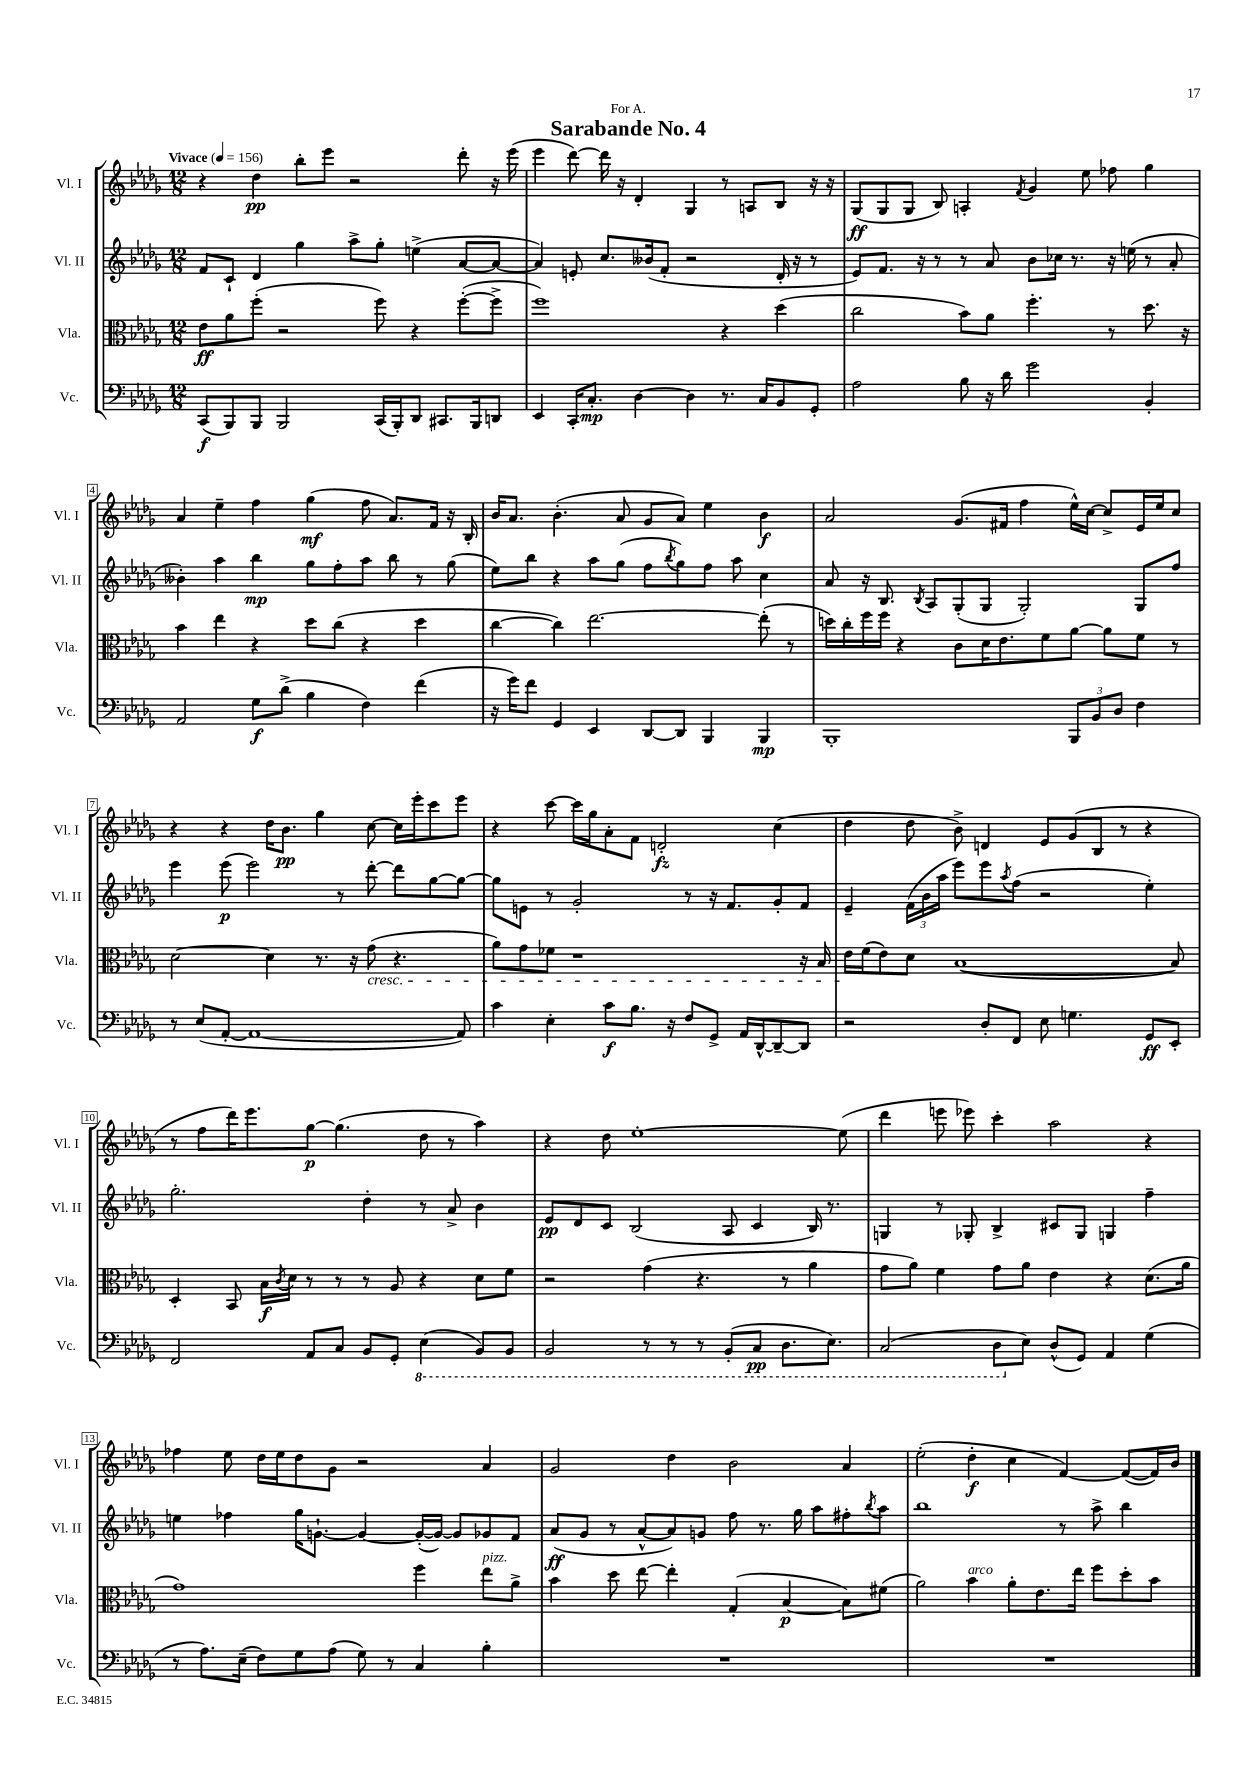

**kern	**dynam	**kern	**dynam	**kern	**dynam	**kern	**dynam
*part4	*part4	*part3	*part3	*part2	*part2	*part1	*part1
*staff4	*staff4	*staff3	*staff3	*staff2	*staff2	*staff1	*staff1
*I"Vc.	*	*I"Vla.	*	*I"Vl. II	*	*I"Vl. I	*
*I'Vc.	*	*I'Vla.	*	*I'Vl. II	*	*I'Vl. I	*
*clefF4	*	*clefC3	*	*clefG2	*	*clefG2	*
*k[b-e-a-d-g-]	*	*k[b-e-a-d-g-]	*	*k[b-e-a-d-g-]	*	*k[b-e-a-d-g-]	*
*M12/8	*	*M12/8	*	*M12/8	*	*M12/8	*
*MM156	*	*MM156	*	*MM156	*	*MM156	*
=1	=1	=1	=1	=1	=1	=1	=1
!	!	!	!	!	!	!LO:TX:a:B:t=Vivace	!
(8CC/L	f	8e-\L	ff	8f/L	.	4r	.
8BBB-/)	.	8a-\	.	8c`/J	.	.	.
8BBB-/J	.	(8ff'\J	.	4d-/	.	4dd-\	pp
2BBB-/	.	2r	.	.	.	.	.
.	.	.	.	4gg-\	.	8bb-'\L	.
.	.	.	.	.	.	8eee-\J	.
.	.	.	.	8aa-^\L	.	2r	.
(16CC/LL	.	8ff\)	.	8gg-'\J	.	.	.
16BBB-'/J)	.	.	.	.	.	.	.
8DD-/J	.	4r	.	(4een^\	.	.	.
8.CC#X/L	.	.	.	.	.	.	.
.	.	([8ff'\L	.	[8a-/L	.	8ddd-'\	.
16BBB-/k	.	.	.	.	.	.	.
8DDn/J	.	8ff^\J]	.	8a-/J_	.	16r	.
.	.	.	.	.	.	(16eee-\	.
=2	=2	=2	=2	=2	=2	=2	=2
4EE-/	.	1ff)	.	4a-/])	.	4eee-\	.
16CC'/KL	.	.	.	8en'/	.	[8ddd-\)	.
8.C'/J	mp	.	.	.	.	.	.
.	.	.	.	8.cc/L	.	16ddd-\]	.
.	.	.	.	.	.	16r	.
[4D-\	.	.	.	.	.	4d-'/	.
.	.	.	.	(16b--X/k	.	.	.
.	.	.	.	8f'/J	.	.	.
4D-\]	.	.	.	2r	.	4G-/	.
8.r	.	4r	.	.	.	8r	.
.	.	.	.	.	.	8An/L	.
16C/KL	.	.	.	.	.	.	.
8BB-/	.	(4dd-\	.	16d-'/	.	8B-/J	.
.	.	.	.	16r	.	.	.
8GG-'/J	.	.	.	8r	.	16r	.
.	.	.	.	.	.	16r	.
=3	=3	=3	=3	=3	=3	=3	=3
2A-\	.	2cc\	.	8e-/L)	.	(8G-/L	ff
.	.	.	.	8.f/J	.	8G-/	.
.	.	.	.	.	.	8G-/J	.
.	.	.	.	16r	.	.	.
.	.	.	.	8r	.	8B-/)	.
8B-\	.	8b-\L)	.	8r	.	4An'/	.
16r	.	8a-\J	.	8a-/	.	.	.
16d-\	.	.	.	.	.	.	.
.	.	.	.	.	.	8qf/	.
2g-\	.	4.ff'\	.	8b-\L	.	4g-/	.
.	.	.	.	16cc-X\Jk	.	.	.
.	.	.	.	8.r	.	.	.
.	.	.	.	.	.	8ee-\	.
.	.	8r	.	16r	.	8ff-X\	.
.	.	.	.	(16een\	.	.	.
4BB-'/	.	8.dd-\	.	8r	.	4gg-\	.
.	.	.	.	8a-'/	.	.	.
.	.	16r	.	.	.	.	.
!!LO:LB:g=z
=4	=4	=4	=4	=4	=4	=4	=4
2AA-/	.	4b-\	.	4b--X'\)	.	4a-/	.
.	.	4ee-\	.	4aa-\	.	4ee-~\	.
8G-\L	f	4r	.	4bb-\	mp	4ff\	.
(8d-^\J	.	.	.	.	.	.	.
4B-\	.	8dd-\L	.	8gg-\L	.	(4gg-\	mf
.	.	(8cc\J	.	8ff'\	.	.	.
4F\)	.	4r	.	8aa-\J	.	8ff\	.
.	.	.	.	8bb-\	.	8.a-/L)	.
(4f\	.	4dd-\	.	8r	.	.	.
.	.	.	.	.	.	16f/Jk	.
.	.	.	.	(8gg-\	.	16r	.
.	.	.	.	.	.	16B-'/	.
=5	=5	=5	=5	=5	=5	=5	=5
16r	.	[4cc\	.	8ee-\L)	.	16b-/KL	.
16g-\KL)	.	.	.	.	.	8.a-/J	.
8f\J	.	.	.	8bb-\J	.	.	.
4GG-/	.	4cc\])	.	4r	.	(4.b-'\	.
4EE-/	.	[2.ee-\	.	8aa-\L	.	.	.
.	.	.	.	(8gg-\J	.	8a-/	.
[8DD-/L	.	.	.	8ff\L	.	8g-/L	.
.	.	.	.	8qbb-/	.	.	.
8DD-/J]	.	.	.	8gg-\)	.	8a-/J)	.
4BBB-/	.	.	.	8ff\J	.	4ee-\	.
.	.	.	.	8aa-\	.	.	.
4BBB-/	mp	(8ee-'\]	.	4cc\	.	4b-\	f
.	.	8r	.	.	.	.	.
=6	=6	=6	=6	=6	=6	=6	=6
1BBB-'	.	16ddn\LL)	.	8a-/	.	2a-/	.
.	.	16cc'\	.	.	.	.	.
.	.	16ff\	.	16r	.	.	.
.	.	16ff\JJ	.	8.B-/	.	.	.
.	.	4r	.	.	.	.	.
.	.	.	.	8qB-/	.	.	.
.	.	.	.	8A-/L	.	.	.
.	.	8c\L	.	(8G-'/	.	(8.g-/L	.
.	.	16d-\K	.	8G-/J	.	.	.
.	.	8.e-\	.	.	.	16f#X/Jk	.
.	.	.	.	2G-'/)	.	4ff\	.
.	.	8f\	.	.	.	.	.
12BBB-/L	.	[8a-\J	.	.	.	16ee-^^\LL)	.
.	.	.	.	.	.	[16cc\JJ	.
12BB-/	.	.	.	.	.	.	.
.	.	8a-\L]	.	.	.	8cc^/L]	.
12D-/J	.	.	.	.	.	.	.
4F\	.	8f\J	.	8G-/L	.	16e-/L	.
.	.	.	.	.	.	16ee-/J	.
.	.	8r	.	8ff/J	.	8cc/J	.
!!LO:LB:g=z
=7	=7	=7	=7	=7	=7	=7	=7
8r	.	[2d-\	.	4eee-\	.	4r	.
(8E-/L	.	.	.	.	.	.	.
[8AA-'/J	.	.	.	(8eee-\	p	4r	.
1AA-_	.	.	.	2eee-\)	.	.	.
.	.	4d-\]	.	.	.	16dd-\KL	.
.	.	.	.	.	.	8.b-\J	pp
.	.	8.r	.	.	.	4gg-\	.
.	.	.	.	8r	.	.	.
.	.	16r	.	.	.	.	.
!	!	!LO:TX:b:i:t=cresc.	!	!	!	!	!
.	.	(8g-\	.	[8ddd-'\	.	[8cc\	.
.	.	4.r	.	8ddd-\L]	.	16cc\LL]	.
.	.	.	.	.	.	16eee-'\J	.
.	.	.	.	[8gg-\	.	8ccc\	.
8AA-/])	.	.	.	8gg-\J_	.	8eee-\J	.
=8	=8	=8	=8	=8	=8	=8	=8
4c\	.	8a-\L)	.	8gg-\L]	.	4r	.
.	.	8g-\	.	8en\J	.	.	.
4E-'\	.	8f-X\J	.	8r	.	[8ccc\	.
.	.	1r	.	2g-'/	.	16ccc\LL]	.
.	.	.	.	.	.	16gg-\J	.
8c\L	f	.	.	.	.	8a-'\	.
8.B-\J	.	.	.	.	.	8f\J	.
.	.	.	.	.	.	2dn'/	fz
16r	.	.	.	.	.	.	.
8F/L	.	.	.	8r	.	.	.
8GG-^/J	.	.	.	16r	.	.	.
.	.	.	.	8.f/L	.	.	.
16AA-/LL	.	.	.	.	.	.	.
[16DD-^^/J	.	.	.	.	.	.	.
8DD-~/_	.	.	.	8g-'/	.	(4cc\	.
8DD-/J]	.	16r	.	8f/J	.	.	.
.	.	16B-/	.	.	.	.	.
=9	=9	=9	=9	=9	=9	=9	=9
2r	.	16e-\LL	.	4e-~/	.	4dd-\	.
.	.	(16f\J	.	.	.	.	.
.	.	8e-\)	.	.	.	.	.
.	.	8d-\J	.	(24f\LL	.	8dd-\	.
.	.	.	.	24b-\	.	.	.
.	.	.	.	24aa-\JJ	.	.	.
.	.	([1B-	.	8eee-\L)	.	8b-^\)	.
8D-'/L	.	.	.	8eee-\	.	4dn/	.
.	.	.	.	8qaa-/	.	.	.
8FF/J	.	.	.	(8ff\J	.	.	.
8E-\	.	.	.	2r	.	8e-/L	.
4.Gn\	.	.	.	.	.	(8g-/	.
.	.	.	.	.	.	8B-/J	.
.	.	.	.	.	.	8r	.
8GG-/L	ff	.	.	4ee-'\)	.	4r	.
8EE-'/J	.	8B-/])	.	.	.	.	.
!!LO:LB:g=z
=10	=10	=10	=10	=10	=10	=10	=10
2FF/	.	4D-'/	.	2.gg-'\	.	8r	.
.	.	.	.	.	.	8ff\L	.
.	.	8BB-/	.	.	.	16ddd-\K)	.
.	.	.	.	.	.	8.eee-\	.
.	.	16B-\LL	f	.	.	.	.
.	.	8qc/	.	.	.	.	.
.	.	16d-\JJ	.	.	.	.	.
8AA-/L	.	8r	.	.	.	[8gg-\J	p
8C/J	.	8r	.	.	.	(4.gg-\]	.
8BB-/L	.	8r	.	4dd-'\	.	.	.
8GG-'/J	.	8A-/	.	.	.	.	.
*8ba	*	*	*	*	*	*	*
(4EE-\	.	4r	.	8r	.	8dd-\	.
.	.	.	.	8a-^/	.	8r	.
8BBB-/L)	.	8d-\L	.	4b-\	.	4aa-\)	.
8BBB-/J	.	8f\J	.	.	.	.	.
=11	=11	=11	=11	=11	=11	=11	=11
2BBB-/	.	2r	.	8e-/L	pp	4r	.
.	.	.	.	8d-/	.	.	.
.	.	.	.	8c/J	.	8dd-\	.
.	.	.	.	(2B-/	.	[1ee-'	.
8r	.	(4g-\	.	.	.	.	.
8r	.	.	.	.	.	.	.
8r	.	4.r	.	.	.	.	.
(8BBB-'/L	.	.	.	8A-/	.	.	.
8CC/J	pp	.	.	4c/	.	.	.
8.DD-\L	.	8r	.	.	.	.	.
.	.	4a-\	.	16B-/)	.	.	.
8.EE-\J)	.	.	.	8.r	.	.	.
.	.	.	.	.	.	(8ee-\]	.
=12	=12	=12	=12	=12	=12	=12	=12
(2CC/	.	8g-\L	.	4Gn/	.	4ddd-\	.
.	.	8a-\J)	.	.	.	.	.
.	.	4f\	.	8r	.	8eeen\	.
.	.	.	.	8G-X'/	.	8eee-X\)	.
8DD-\L	.	8g-\L	.	4B-^/	.	4ccc'\	.
*X8ba	*	*	*	*	*	*	*
8E-\J)	.	8a-\J	.	.	.	.	.
(8D-^^/L	.	4e-\	.	8c#X/L	.	2aa-\	.
8GG-/J)	.	.	.	8G-/J	.	.	.
4AA-/	.	4r	.	4Gn/	.	.	.
(4G-\	.	(8.d-\L	.	4ff~\	.	4r	.
.	.	16a-\Jk	.	.	.	.	.
!!LO:LB:g=z
=13	=13	=13	=13	=13	=13	=13	=13
8r	.	1g-)	.	4een\	.	4ff-X\	.
8.A-\L)	.	.	.	.	.	.	.
.	.	.	.	4ff-X\	.	8ee-\	.
(16E-~\Jk	.	.	.	.	.	.	.
8F\L)	.	.	.	.	.	16dd-\LL	.
.	.	.	.	.	.	16ee-\J	.
8G-\	.	.	.	16gg-\KL	.	8dd-\	.
.	.	.	.	[8.gn`\J	.	.	.
(8A-\J	.	.	.	.	.	8g-\J	.
8G-\)	.	.	.	4g/_	.	2r	.
8r	.	.	.	.	.	.	.
4C/	.	4ff\	.	(16g'/LL_	.	.	.
.	.	.	.	16g/JJ_)	.	.	.
.	.	.	.	8g/L]	.	.	.
!	!	!LO:TX:a:i:t=pizz.	!	!	!	!	!
4B-'\	.	8ee-\L	.	8g-X/	.	4a-/	.
.	.	8a-^\J	.	8f/J	.	.	.
=14	=14	=14	=14	=14	=14	=14	=14
1.r	.	4b-\	.	(8a-/L	ff	2g-/	.
.	.	.	.	8g-/J	.	.	.
.	.	8dd-\	.	8r	.	.	.
.	.	[8ee-\	.	[8a-^^/L	.	.	.
.	.	4ee-'\]	.	8a-/])	.	4dd-\	.
.	.	.	.	8gn/J	.	.	.
.	.	(4G-'/	.	8ff\	.	2b-\	.
.	.	.	.	8.r	.	.	.
.	.	[4B-/	p	.	.	.	.
.	.	.	.	16gg-\	.	.	.
.	.	.	.	8aa-\L	.	.	.
.	.	8B-\L])	.	8ff#X'\	.	4a-/	.
.	.	.	.	8qbb-/	.	.	.
.	.	(8f#X\J	.	8aa-\J	.	.	.
=15	=15	=15	=15	=15	=15	=15	=15
1.r	.	2a-\)	.	1bb-	.	(2ee-'\	.
!	!	!LO:TX:a:i:t=arco	!	!	!	!	!
.	.	4b-\	.	.	.	4dd-'\	f
.	.	8a-'\L	.	.	.	4cc\	.
.	.	8.e-\	.	.	.	.	.
.	.	.	.	8r	.	[4f/)	.
.	.	16ee-\Jk	.	.	.	.	.
.	.	8ff\L	.	8aa-^\	.	.	.
.	.	8dd-'\	.	4bb-\	.	(8f/L_	.
.	.	8b-\J	.	.	.	16f/L])	.
.	.	.	.	.	.	16b-/JJ	.
==	==	==	==	==	==	==	==
*-	*-	*-	*-	*-	*-	*-	*-
